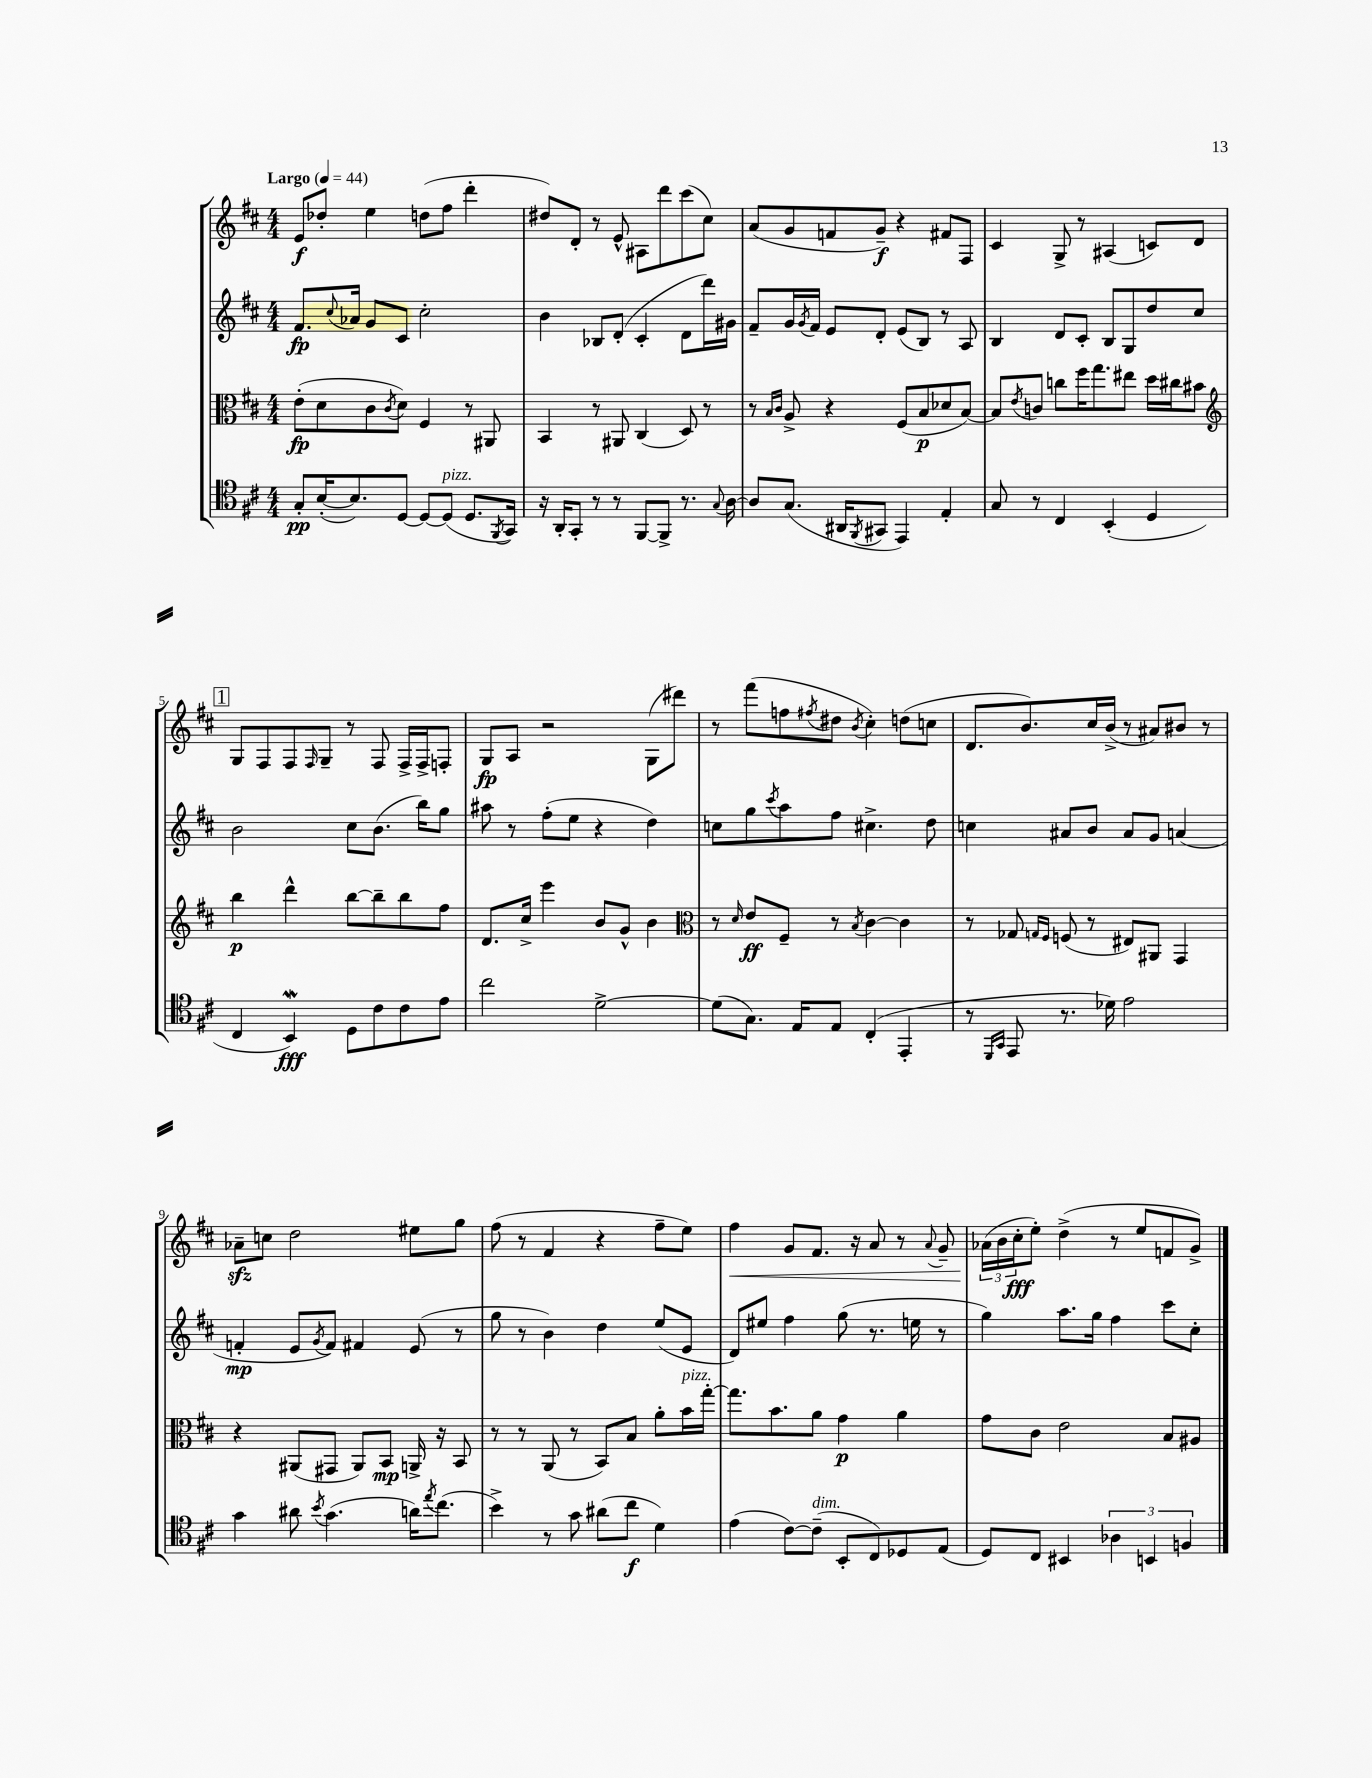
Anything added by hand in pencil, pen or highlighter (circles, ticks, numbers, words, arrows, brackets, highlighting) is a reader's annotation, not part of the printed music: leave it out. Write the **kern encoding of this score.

**kern	**kern	**kern	**kern
*staff4	*staff3	*staff2	*staff1
*clefC4	*clefC3	*clefG2	*clefG2
*k[f#c#]	*k[f#c#]	*k[f#c#]	*k[f#c#]
*M4/4	*M4/4	*M4/4	*M4/4
*MM44	*MM44	*MM44	*MM44
8G'	(8e'	8.f#	8e
([16B'	8d	.	8dd-'
.	.	8qqcc#	.
8.B])	.	16a-	.
.	8c#	8g	4ee
.	8qc#	.	.
[8D	8d)	8c#	.
8D_	4F#	2cc#'	(8dd
(8D]	.	.	8ff#
8.D	8r	.	4ddd'
.	8AA#	.	.
8qFF#	.	.	.
16GG)	.	.	.
=	=	=	=
16r	4BB	4b	8dd#)
16AA'	.	.	.
8GG'	.	.	8d'
8r	8r	8B-	8r
8r	8AA#	(8d'	8e^^
[8FF#	(4C#	4c#'	8A#
8FF#^]	.	.	8ddd
8.r	8D)	8d	(8ccc#
.	8r	16ddd)	8cc#)
8qqG	.	.	.
[16A	.	16g#	.
=	=	=	=
8A]	8r	8f#~	(8a
.	16qqB	.	.
.	16qqc#	.	.
(8.G	8A^	16g	8g
.	.	8qg	.
.	.	16f#	.
.	4r	8e	8f
16AA#	.	.	.
8qFF#	.	.	.
8GG#	.	8d'	8g~)
4EE)	(8F#	(8e	4r
.	8B	8B)	.
4E'	8d-	8r	8f#
.	[8B)	8A	8F#
=	=	=	=
8G	8B]	4B	4c#
.	8qe	.	.
8r	8c	.	.
4C#	8cc	8d	8G^
.	16ff#	8c#'	8r
.	8.gg	.	.
(4BB'	.	8B	(4A#
.	8ee#	8G	.
4D	16dd	8dd	8c)
.	16cc#	.	.
.	8b#	8cc#	8d
=	=	=	=
*	*clefG2	*	*
4C#	4bb	2b	8G
.	.	.	8F#
4BB)	4ddd^^	.	8F#
.	.	.	16qqF#
.	.	.	8G~
8D	[8bb	8cc#	8r
8c#	8bb~]	(8.b	8F#
8c#	8bb	.	16F#^
.	.	16bb)	16F#^
8e	8ff#	8gg	8F'
=	=	=	=
2cc#	8.d	8aa#	8G
.	.	8r	8A
.	16cc#^	.	.
.	4eee	(8ff#'	2r
.	.	8ee	.
[2d^	8b	4r	.
.	8g^^	.	.
.	4b	4dd)	(8G
.	.	.	8ddd#)
=	=	=	=
*	*clefC3	*	*
(8d]	8r	8cc	8r
.	16qqd	.	.
8.G)	8e	8gg	(8fff#
.	.	8qccc#	.
.	8F#~	8aa	8ff
16E	.	.	.
.	.	.	8qff#
8E	8r	8ff#	8dd#
.	8qB	.	8qb
(4C#'	[4c#	4.cc#^	4cc#')
4EE'	4c#]	.	(8dd
.	.	8dd	8cc
=	=	=	=
8r	8r	4cc	8.d
16qqDD	.	.	.
16qqGG	.	.	.
8EE	8G-	.	.
.	.	.	8.b)
.	16qqG	.	.
.	16qqF#	.	.
8.r	(8F	8a#	.
.	8r	8b	16cc#
16d-)	.	.	(16b^
2e	8E#)	8a#	8r
.	8AA#	8g	8a#)
.	4GG	(4a	8b#
.	.	.	8r
=	=	=	=
4g	4r	4f'	8a-~
.	.	.	8cc
8a#	(8AA#	8e	2dd
8qb	.	8qg	.
(4.g	8GG#	8f)	.
.	8AA#)	4f#	.
.	8BB	.	.
16a)	16AA^	(8e	8ee#
8qee	.	.	.
(8.cc#	16r	.	.
.	8BB	8r	8gg
=	=	=	=
4b^)	8r	8gg	(8ff#
.	8r	8r	8r
8r	(8AA	4b)	4f#
8g	8r	.	.
(8a#	8BB)	4dd	4r
8cc#	8B	.	.
4d)	8a'	(8ee	8ff#~
.	16b	8e	8ee)
.	[16gg'	.	.
=	=	=	=
(4e	8.gg]	8d)	4ff#
.	.	8ee#	.
.	8.b	.	.
[8c#)	.	4ff#	8g
(8c#~]	8a	.	8.f#
8BB'	4g	(8gg	.
.	.	.	16r
8C#)	.	8.r	8a
8D-	4a	.	8r
.	.	16ee	.
.	.	.	8qqa
(8E	.	8r	8g~
=	=	=	=
8D)	8g	4gg)	(24a-
.	.	.	24b
.	.	.	24cc#'
8C#	8c#	.	8ee')
4BB#	2e	8.aa	(4dd^
.	.	16gg	.
6A-	.	4ff#	8r
.	.	.	8ee
6BB	.	.	.
.	8B	8ccc#	8f
6F	.	.	.
.	8A#	8cc#'	8g^)
==	==	==	==
*-	*-	*-	*-
